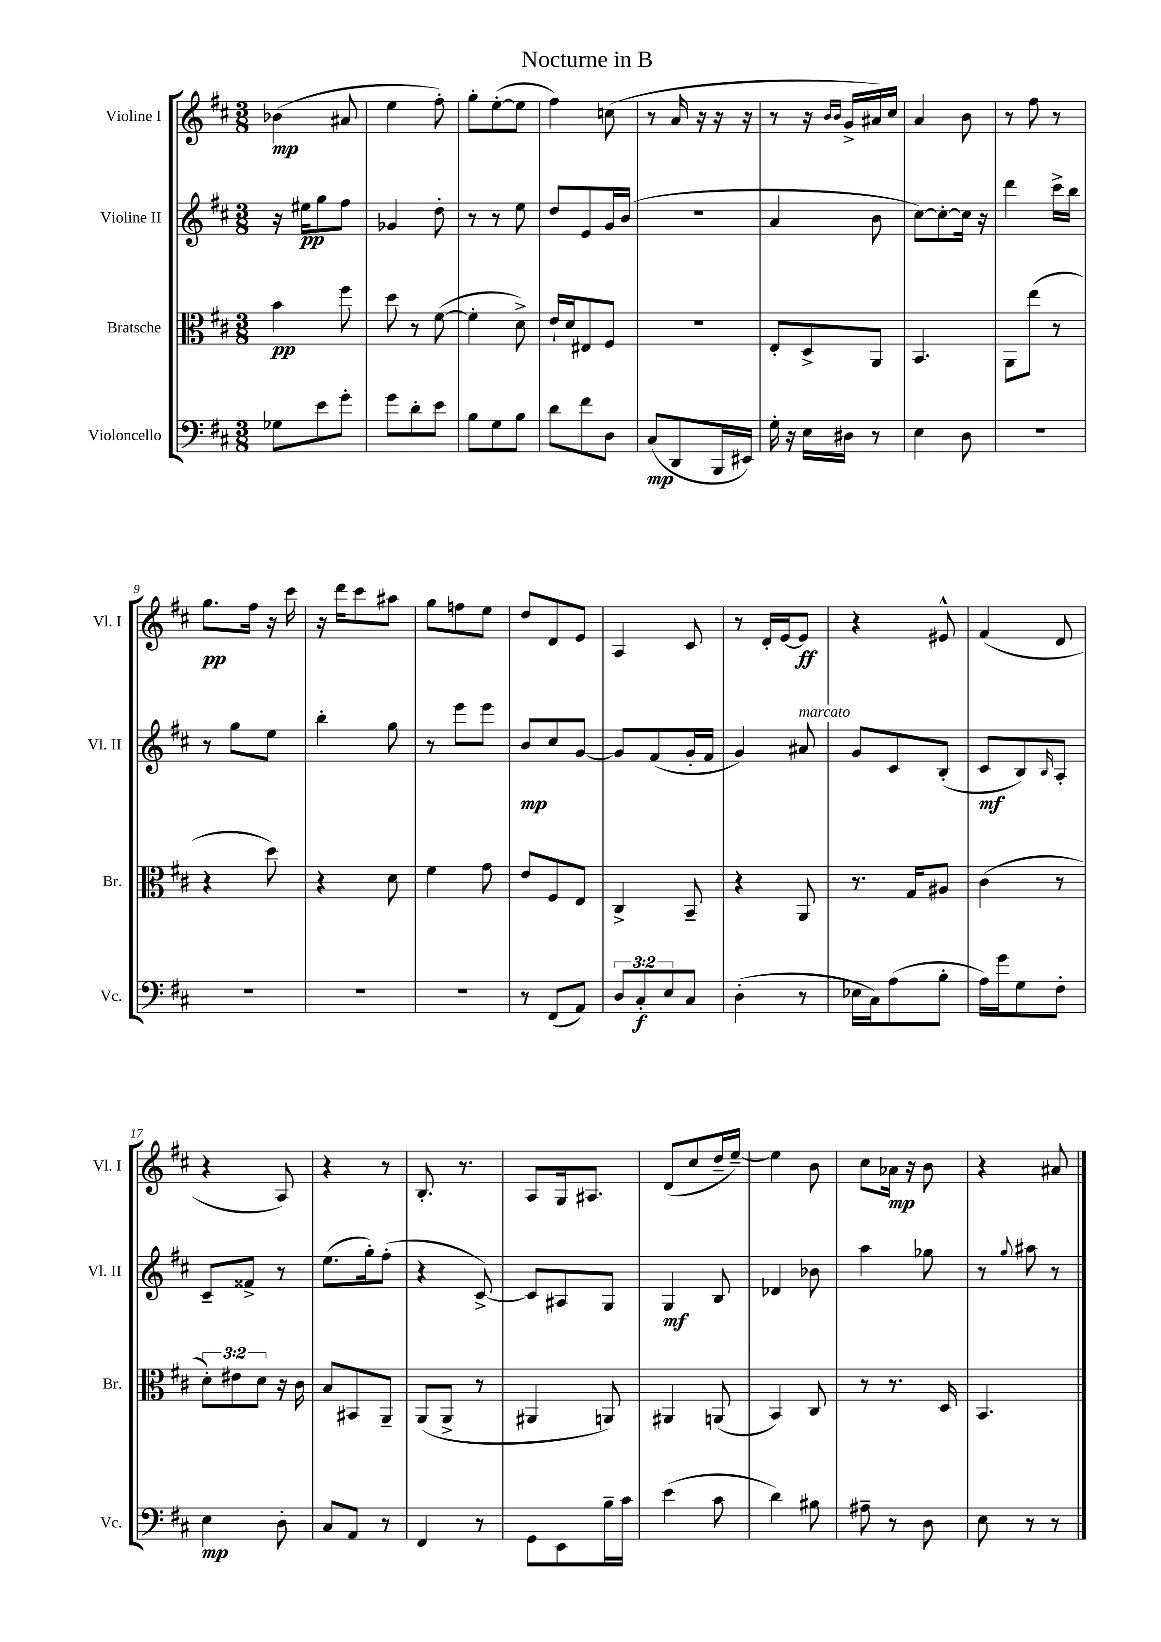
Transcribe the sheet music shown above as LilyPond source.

\header { title = "Nocturne in B" }
<<
\new StaffGroup <<
\new Staff = "s0" \with { instrumentName = "Violine I" shortInstrumentName = "Vl. I" } {
    \clef treble \key d \major \numericTimeSignature \time 3/8
    bes'4\mp( ais'8 |
    e''4 fis''8-.) |
    g''8-. e''8~-.( e''8 |
    fis''4) c''8( |
    r8 a'16 r16 r16 r16 |
    r8 r16 \grace { b'16 b'16 } g'16-> ais'16) cis''16 |
    a'4 b'8 |
    r8 fis''8 r8 |
    g''8.\pp fis''16 r16 cis'''16 |
    r16 d'''16 cis'''8 ais''8 |
    g''8 f''8 e''8 |
    d''8 d'8 e'8 |
    a4 cis'8 |
    r8 d'16-. e'16~ e'8\ff |
    r4 eis'8-^ |
    fis'4( d'8 |
    r4 a8) |
    r4 r8 |
    b8.-. r8. |
    a8 g16 ais8. |
    d'8( cis''8 d''16-- e''16~--) |
    e''4 b'8 |
    cis''8 aes'16\mp r16 b'8 |
    r4 ais'8 \bar "|." |
}
\new Staff = "s1" \with { instrumentName = "Violine II" shortInstrumentName = "Vl. II" } {
    \clef treble \key d \major \numericTimeSignature \time 3/8
    r16 eis''16\pp g''8 fis''8 |
    ges'4 d''8-. |
    r8 r8 e''8 |
    d''8 e'8 g'16 b'16( |
    R4. |
    a'4 b'8 |
    cis''8~) cis''8~-. cis''16 r16 |
    d'''4 cis'''16-> b''16 |
    r8 g''8 e''8 |
    b''4-. g''8 |
    r8 e'''8 e'''8 |
    b'8\mp cis''8 g'8~ |
    g'8 fis'8( g'16-. fis'16 |
    g'4) ais'8^\markup { \italic "marcato" } |
    g'8 cis'8 b8-.( |
    cis'8\mf b8) \grace { b16 } a8-. |
    cis'8-- fisis'8-> r8 |
    e''8.( g''16-.) fis''8-.( |
    r4 cis'8~->) |
    cis'8 ais8 g8 |
    g4\mf b8 |
    des'4 bes'8 |
    a''4 ges''8 |
    r8 \appoggiatura { g''8 } ais''8 r8 \bar "|." |
}
\new Staff = "s2" \with { instrumentName = "Bratsche" shortInstrumentName = "Br." } {
    \clef alto \key d \major \numericTimeSignature \time 3/8 \override Staff.TupletNumber.text = #tuplet-number::calc-fraction-text
    b'4\pp fis''8 |
    d''8 r8 fis'8~( |
    fis'4-. d'8->) |
    e'16-! d'16 eis8 fis8 |
    R4. |
    e8-. d8-> a,8 |
    b,4. |
    a,8 e''8( r8 |
    r4 d''8) |
    r4 d'8 |
    fis'4 g'8 |
    e'8 fis8 e8 |
    cis4-> b,8-- |
    r4 a,8 |
    r8. g16 ais8 |
    cis'4( r8 |
    \tuplet 3/2 { d'8-.) eis'8 d'8 } r16 cis'16 |
    b8 bis,8 a,8-- |
    a,8( a,8-> r8 |
    ais,4 a,8) |
    ais,4 a,8( |
    b,4) cis8 |
    r8 r8. d16 |
    b,4. \bar "|." |
}
\new Staff = "s3" \with { instrumentName = "Violoncello" shortInstrumentName = "Vc." } {
    \clef bass \key d \major \numericTimeSignature \time 3/8 \override Staff.TupletNumber.text = #tuplet-number::calc-fraction-text
    ges8 e'8 g'8-. |
    g'8 d'8-. e'8 |
    b8 g8 b8 |
    d'8 fis'8 d8 |
    cis8\mp( d,8 b,,16 eis,16) |
    g16-. r16 e16 dis16 r8 |
    e4 d8 |
    R4. |
    R4. |
    R4. |
    R4. |
    r8 fis,8( a,8) |
    \tuplet 3/2 { d8 cis8-.\f e8 } cis8 |
    d4-.( r8 |
    ees16 cis16) a8( b8-. |
    a16) g'16 g8 fis8-. |
    e4\mp d8-. |
    cis8 a,8 r8 |
    fis,4 r8 |
    g,8 e,8 b16-- cis'16 |
    e'4( cis'8 |
    d'4) bis8 |
    ais8-- r8 d8 |
    e8 r8 r8 \bar "|." |
}
>>
>>
